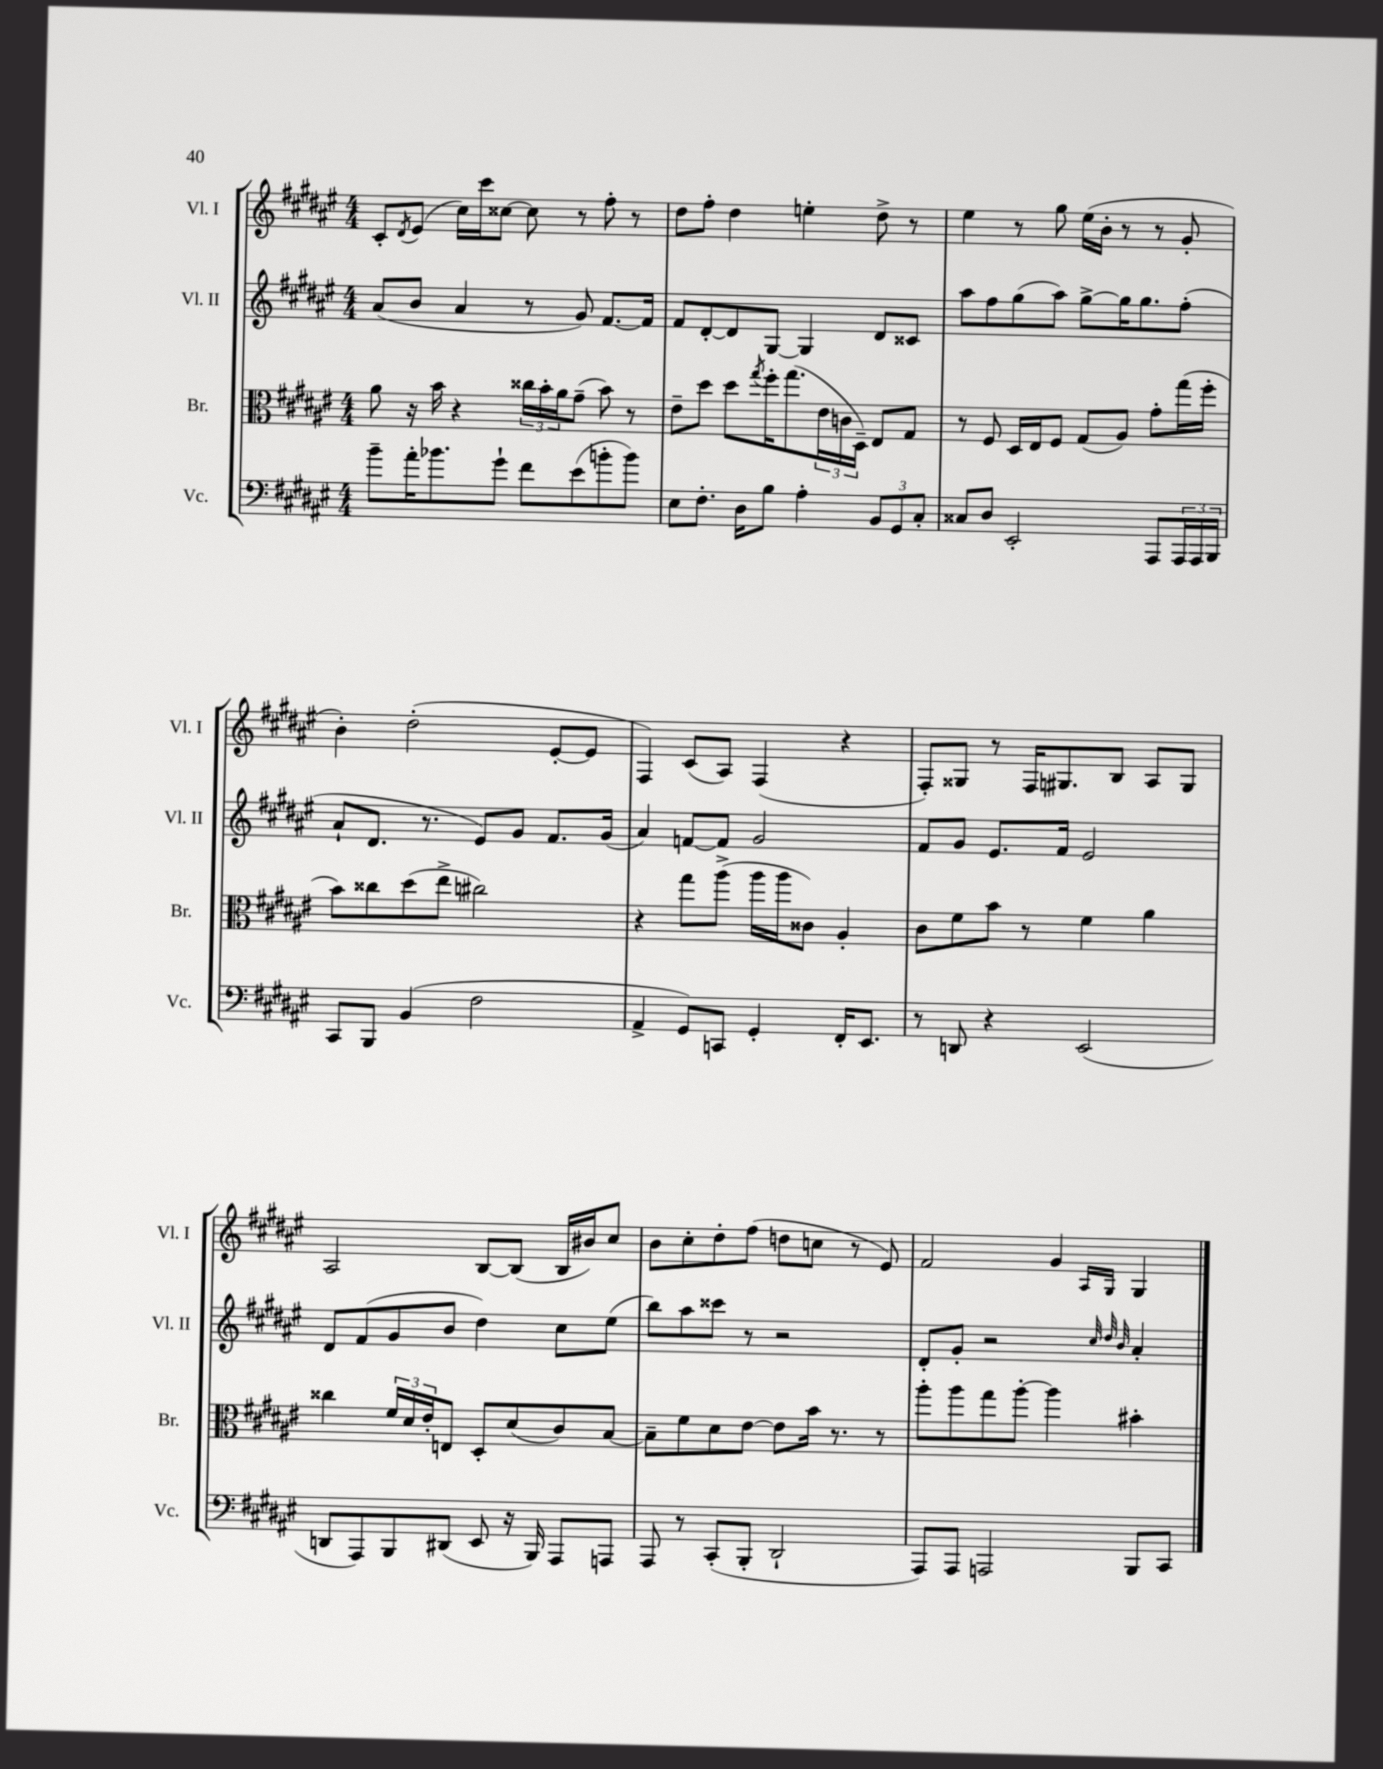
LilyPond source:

<<
\new StaffGroup <<
\new Staff = "s0" \with { instrumentName = "Vl. I" shortInstrumentName = "Vl. I" } {
    \clef treble \key fis \major \numericTimeSignature \time 4/4
    cis'8-. \acciaccatura { dis'8 } eis'8( cis''16) cis'''16 cisis''8~ cisis''8 r8 fis''8-. r8 |
    dis''8 fis''8-. dis''4 e''4-. dis''8-> r8 |
    eis''4 r8 gis''8 eis''16( b'16-. r8 r8 gis'8-. |
    b'4-.) dis''2-.( eis'8~-. eis'8 |
    fis4) cis'8( ais8) fis4( r4 |
    fis8-.) gisis8 r8 fis16 gis8. b8 ais8 gis8 |
    ais2 b8~ b8( b16 bis'16) cis''8 |
    b'8 cis''8-. dis''8-. fis''8( d''8 c''8 r8 eis'8) |
    fis'2 gis'4 \grace { ais16 gis16 } gis4 \bar "|." |
}
\new Staff = "s1" \with { instrumentName = "Vl. II" shortInstrumentName = "Vl. II" } {
    \clef treble \key fis \major \numericTimeSignature \time 4/4
    ais'8( b'8 ais'4 r8 gis'8) fis'8.~ fis'16 |
    fis'8 dis'8~-. dis'8 gis8~ gis4 dis'8 cisis'8 |
    ais''8 fis''8 gis''8( ais''8) gis''8~-> gis''16 gis''8. fis''8-.( |
    ais'8-! dis'8. r8. eis'8) gis'8 fis'8. gis'16( |
    ais'4) f'8~ f'8 gis'2 |
    fis'8 gis'8 eis'8. fis'16 eis'2 |
    dis'8 fis'8( gis'8 b'8 dis''4) cis''8 eis''8( |
    b''8) ais''8 cisis'''8 r8 r2 |
    dis'8-. gis'8-. r2 \grace { cis''32 dis''32 b'32 } ais'4-. \bar "|." |
}
\new Staff = "s2" \with { instrumentName = "Br." shortInstrumentName = "Br." } {
    \clef alto \key fis \major \numericTimeSignature \time 4/4
    ais'8 r16 b'16 r4 \tuplet 3/2 { cisis''16 b'16-. ais'16 } gis'8--( b'8) r8 |
    eis'8-- dis''8 dis''8 \acciaccatura { gis''8 } fis''16-. gis''8.( \tuplet 3/2 { eis'16 c'16 dis16--) } eis8 gis8 |
    r8 fis8 dis16 eis16 fis8 gis8( ais8) gis'8-. gis''16( fis''16-. |
    b'8) cisis''8 dis''8( eis''8-> cis''2) |
    r4 gis''8 ais''8->( ais''16 ais''16 cisis'8) ais4-. |
    cis'8 fis'8 b'8 r8 fis'4 ais'4 |
    cisis''4 \tuplet 3/2 { fis'16 dis'16 eis'16-. } e8 dis8-. dis'8( cis'8) b8~ |
    b8-- fis'8 dis'8 eis'8~ eis'8 b'16 r8. r8 |
    ais''8-. ais''8 gis''8 ais''8~-. ais''4 bis'4-. \bar "|." |
}
\new Staff = "s3" \with { instrumentName = "Vc." shortInstrumentName = "Vc." } {
    \clef bass \key fis \major \numericTimeSignature \time 4/4
    b'8-- ais'16-. bes'8. gis'8-! fis'8 eis'8( b'8-. b'8) |
    eis8 fis8.-. dis16 b8 ais4-. \tuplet 3/2 { b,8 gis,8 cis8-. } |
    cisis8 dis8 eis,2-. ais,,8 \tuplet 3/2 { ais,,16 ais,,16 b,,16 } |
    cis,8 b,,8 b,4( fis2 |
    ais,4-> gis,8) c,8 gis,4-. fis,16-. eis,8. |
    r8 d,8 r4 eis,2( |
    d,8 ais,,8) b,,8 dis,8( eis,8 r16 b,,16) ais,,8 a,,8 |
    ais,,8 r8 cis,8-.( b,,8-. dis,2-! |
    ais,,8) ais,,8 a,,2 b,,8 cis,8 \bar "|." |
}
>>
>>
\layout { \context { \Score \remove "Bar_number_engraver" } }
